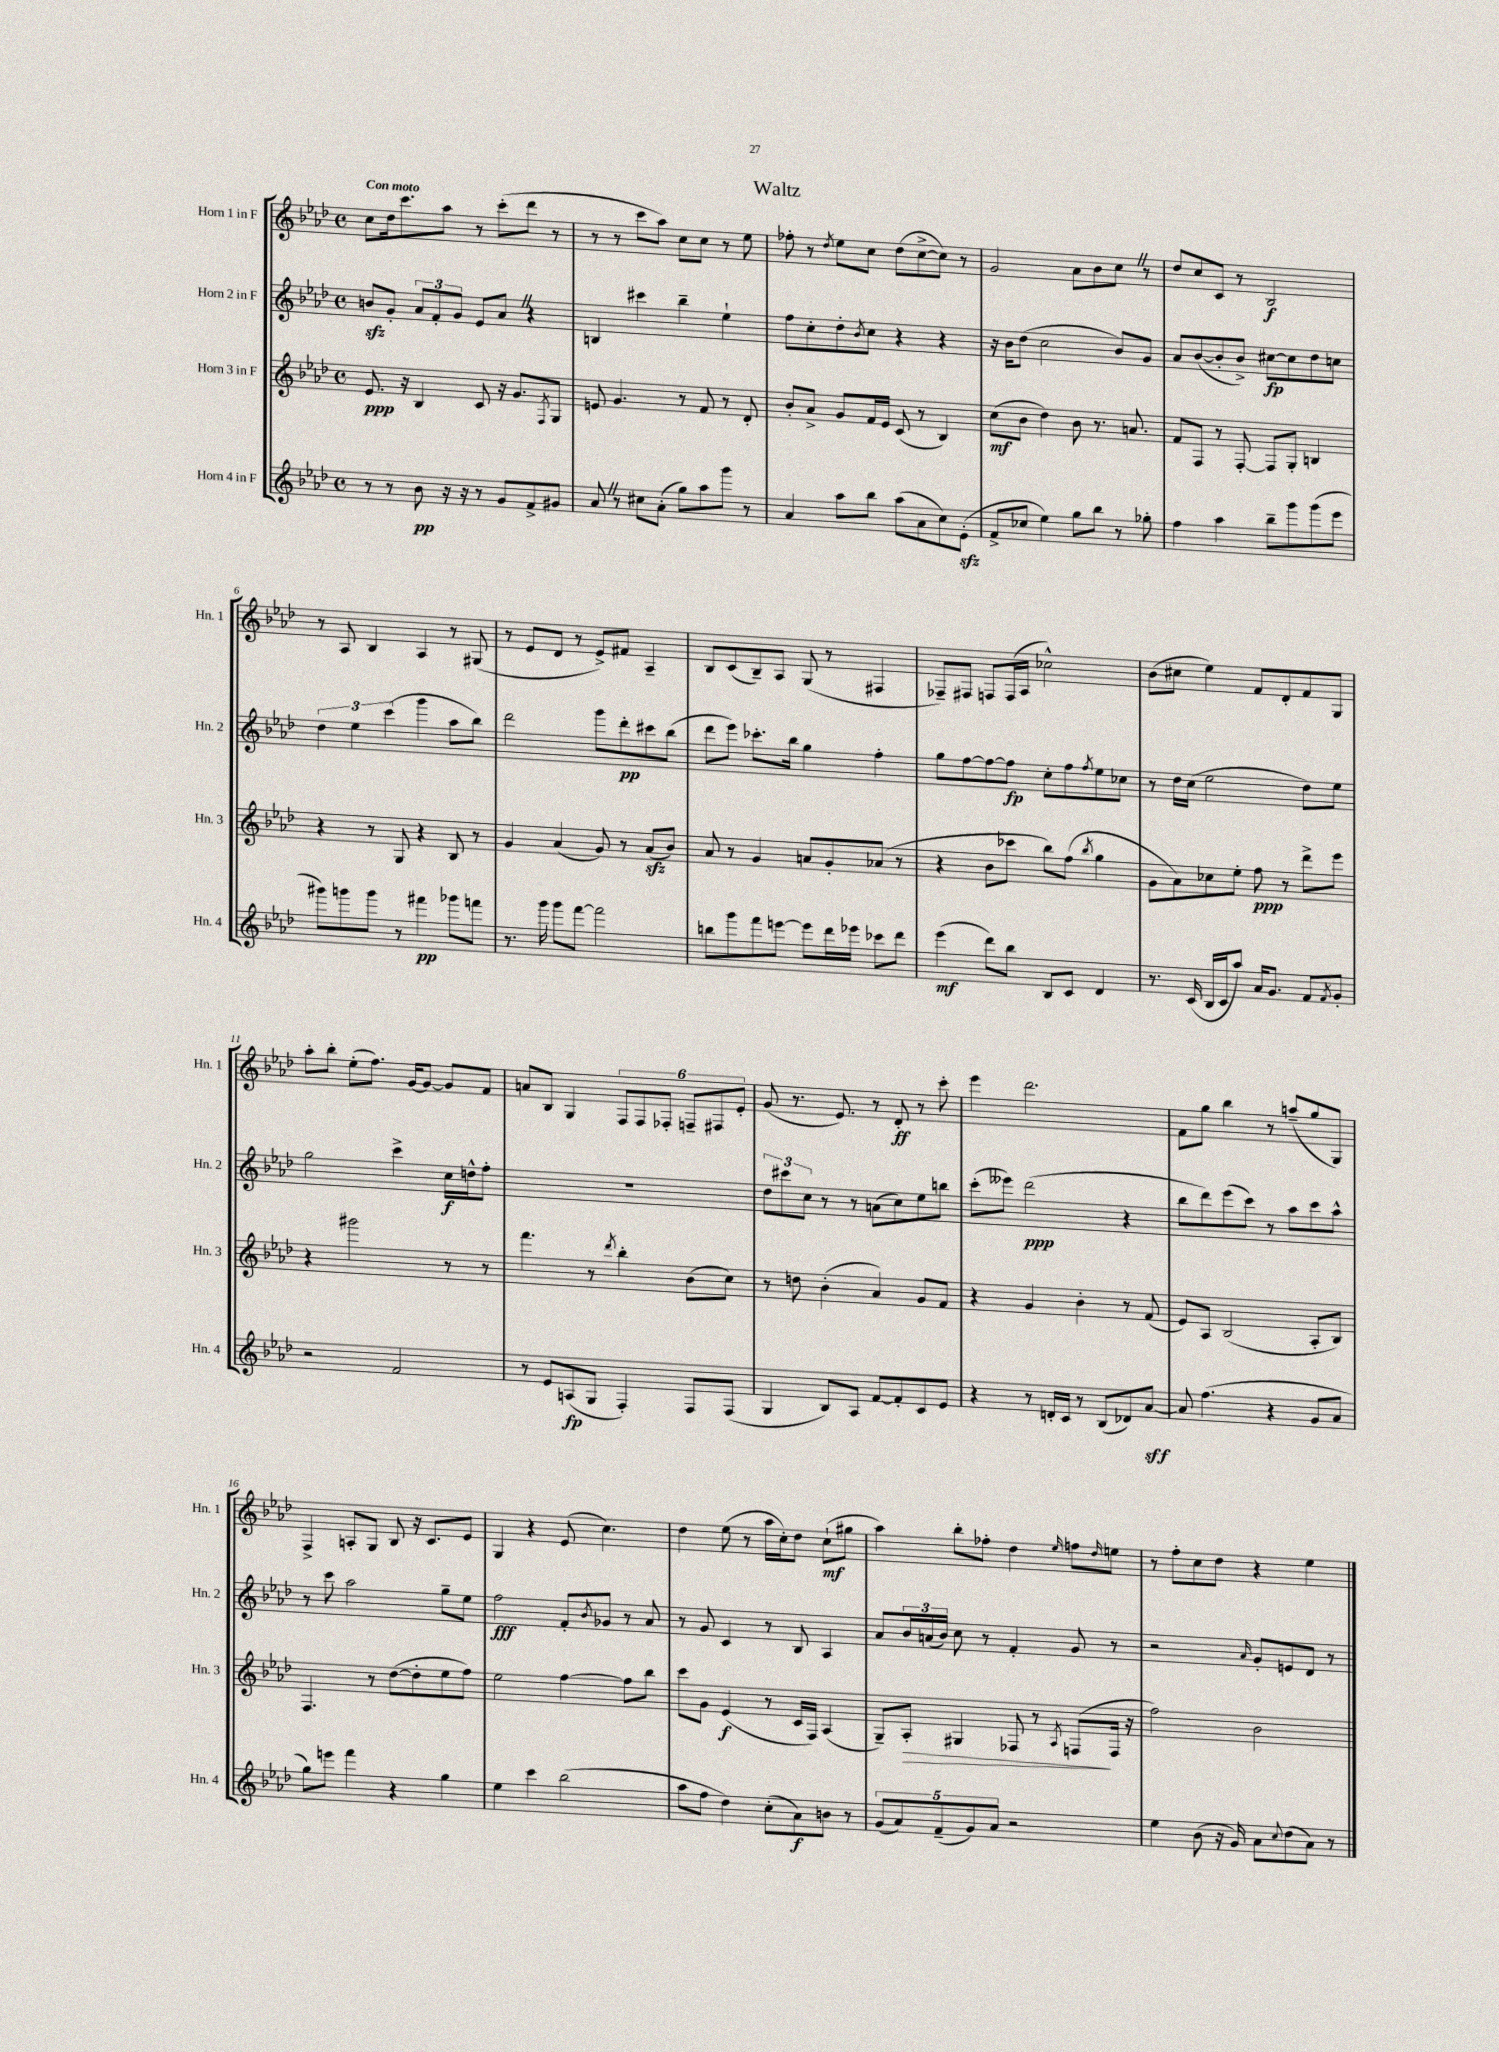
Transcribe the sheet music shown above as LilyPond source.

\header { title = "Waltz" }
<<
\new StaffGroup <<
\new Staff = "s0" \with { instrumentName = "Horn 1 in F" shortInstrumentName = "Hn. 1" } {
    \clef treble \key aes \major \defaultTimeSignature \time 4/4 \tempo "Con moto"
    c''8 des''16 c'''8. aes''8 r8 c'''8-.( des'''8 r8 |
    r8 r8 c'''8 aes''8) c''8 c''8 r8 ees''8 |
    fes''8-. r8 \acciaccatura { des''8 } ees''8 c''8 des''8( c''8~-> c''8) r8 |
    g'2 aes'8 bes'8 c''8 \once \override BreathingSign.text = \markup { \musicglyph "scripts.caesura.straight" } \breathe r8 |
    des''8 c''8 c'8 r8 bes2\f |
    r8 aes8 bes4 aes4 r8 gis8( |
    r8 ees'8 des'8 r8 ees'8->) fis'8 aes4-- |
    bes8 c'8( bes8--) aes8 g8( r8 fis4 |
    fes8--) fis8 f8 f16( aes16 ces''2-^) |
    bes'8( cis''8 ees''4) f'8 des'8-. f'8 g8 |
    aes''8-. bes''8-. ees''8-.( f''8.) g'16~ g'8~ g'8 f'8 |
    a'8 bes8 g4 \tuplet 6/4 { f8 f8 fes8-. f8-- fis8 ees'8-. } |
    g'8( r8. ees'8.) r8 des'8-.\ff r8 c'''8-. |
    ees'''4 des'''2. |
    f'8 g''8 bes''4 r8 a''8--( g''8 g8) |
    f4-> a8-. g8 bes8 r16 c'8. ees'8 |
    g4 r4 ees'8( c''4.) |
    des''4 ees''8( r8 aes''16 c''16-.) des''8 c''8-!\mf( gis''8 |
    aes''4) bes''8-. fes''8-. des''4 \grace { ees''16 } f''8 \grace { des''16 } e''8 |
    r8 f''8-. c''8 des''8 r4 ees''4 \bar "|." |
}
\new Staff = "s1" \with { instrumentName = "Horn 2 in F" shortInstrumentName = "Hn. 2" } {
    \clef treble \key aes \major \defaultTimeSignature \time 4/4
    b'8\sfz g'8-. \tuplet 3/2 { aes'8 f'8-. g'8 } ees'8 aes'8 \once \override BreathingSign.text = \markup { \musicglyph "scripts.caesura.straight" } \breathe r4 |
    b4 cis'''4 bes''4-- ees''4-! |
    f''8 c''8-. des''8-. \acciaccatura { bes'8 } c''8 r4 r4 |
    r16 bes'16 des''8( c''2 bes'8) g'8 |
    aes'8 bes'8~( bes'8-. bes'8->) cis''8~\fp cis''8 des''8 c''8 |
    \tuplet 3/2 { des''4 ees''4 c'''4( } g'''4 aes''8 bes''8) |
    des'''2 g'''8 des'''8-.\pp cis'''8 bes''8( |
    des'''8 ees'''8) ces'''8.-. bes''16 g''4 f''4-. |
    g''8 f''8~ f''8~ f''8\fp c''8-. f''8 \acciaccatura { f''8 } ees''8 ces''8 |
    r8 des''16 c''16( ees''2 des''8) ees''8 |
    g''2 c'''4-> c''16\f d''16-^ f''8-. |
    R1 |
    \tuplet 3/2 { des''8 cis'''8 c''8 } r8 r8 a'8( c''8) ees''8 b''8 |
    c'''8-.( eeses'''8) des'''2\ppp( r4 |
    bes''8 des'''8) ees'''8( c'''8) r8 aes''8 c'''8 aes''8-^ |
    r8 c'''8 aes''2 g''8-- ees''8 |
    f''2\fff f'8-. \acciaccatura { bes'8 } ges'8 r8 aes'8 |
    r8 g'8 c'4 r8 bes8 aes4 |
    aes'8 \tuplet 3/2 { bes'16 a'16( bes'16) } c''8 r8 f'4-. g'8 r8 |
    r2 \grace { aes'16 } g'8-. e'8 des'8 r8 \bar "|." |
}
\new Staff = "s2" \with { instrumentName = "Horn 3 in F" shortInstrumentName = "Hn. 3" } {
    \clef treble \key aes \major \defaultTimeSignature \time 4/4
    ees'8.\ppp r16 bes4 c'8 r16 g'8. \acciaccatura { f8 } g8 |
    e'8 g'4. r8 f'8 r8 des'8-. |
    bes'8-. aes'8-> g'8 f'16 ees'16 c'8( r8 bes4) |
    c''8\mf( bes'8 des''4) bes'8 r8. a'8. |
    f'8 f8 r8 f8~-. f8 g8-. b4 |
    r4 r8 g8 r4 bes8 r8 |
    g'4 aes'4( g'8) r8 aes'8\sfz( bes'8) |
    aes'8 r8 g'4 a'8 g'8-. aes'8( r8 |
    r4 bes'8 ces'''8 bes''8) f''8( \acciaccatura { bes''8 } g''4 |
    g'8 aes'8) ces''8 ees''8-. f''8\ppp r8 des'''8-> ees'''8 |
    r4 gis'''2 r8 r8 |
    f'''4. r8 \acciaccatura { des'''8 } bes''4-. bes'8( c''8) |
    r8 d''8 bes'4-.( aes'4) g'8 f'8 |
    r4 g'4 bes'4-. r8 f'8( |
    ees'8) aes8 bes2( aes8-. bes8) |
    f4. r8 des''8~( des''8-. ees''8 f''8) |
    ees''2 f''4~ f''8 bes''8 |
    c'''8 g'8 ees'4\f( r8 c'16 f16) aes4( |
    g8--) aes8-.\> gis4 fes8 r8 \acciaccatura { aes8 } f8\!( f16 r16 |
    f''2) bes'2 \bar "|." |
}
\new Staff = "s3" \with { instrumentName = "Horn 4 in F" shortInstrumentName = "Hn. 4" } {
    \clef treble \key aes \major \defaultTimeSignature \time 4/4
    r8 r8 bes'8\pp r16 r16 r8 g'8 f'8-> gis'8 |
    aes'8 \once \override BreathingSign.text = \markup { \musicglyph "scripts.caesura.straight" } \breathe r8 cis''8 aes'8-.( g''8) aes''8 g'''8 r8 |
    aes'4 aes''8 bes''8 aes''8( aes'8 c''8) ees'8-.\sfz( |
    f'8-> ces''8 ees''4) g''8 bes''8 r8 ges''8-. |
    f''4 aes''4 bes''8-- g'''8 g'''8( ees'''8 |
    gis'''8) g'''8 g'''8 r8 fis'''4\pp ges'''8 f'''8 |
    r8. g'''16 g'''8 f'''8~ f'''2 |
    b''8 g'''8 f'''8 e'''8~ e'''8 des'''16 ees'''16 ces'''8 des'''8 |
    ees'''4\mf( des'''8) bes''8 bes8 c'8 des'4 |
    r8. c'16( bes16 c'16 aes''8) aes'16 g'8. f'8 \acciaccatura { f'8 } g'8-. |
    r2 f'2 |
    r8 ees'8 a8\fp( g8 f4-.) f8 f8( |
    g4 bes8) aes8 f'8~ f'8-. c'8 ees'8 |
    r4 r8 d'16-. c'16 r8 bes8( des'8) aes'8~\sff |
    aes'8 f''4.( r4 g'8 aes'8 |
    g''8) e'''8 f'''4 r4 g''4 |
    ees''4 c'''4 bes''2( |
    aes''8 f''8 des''4) c''8-.( aes'8\f) b'8 r8 |
    \tuplet 5/4 { g'8( aes'8) f'8--( g'8) aes'8 } r2 |
    ees''4 bes'8( r16 g'16) aes'8 \appoggiatura { c''8 } des''8( aes'8) r8 \bar "|." |
}
>>
>>
